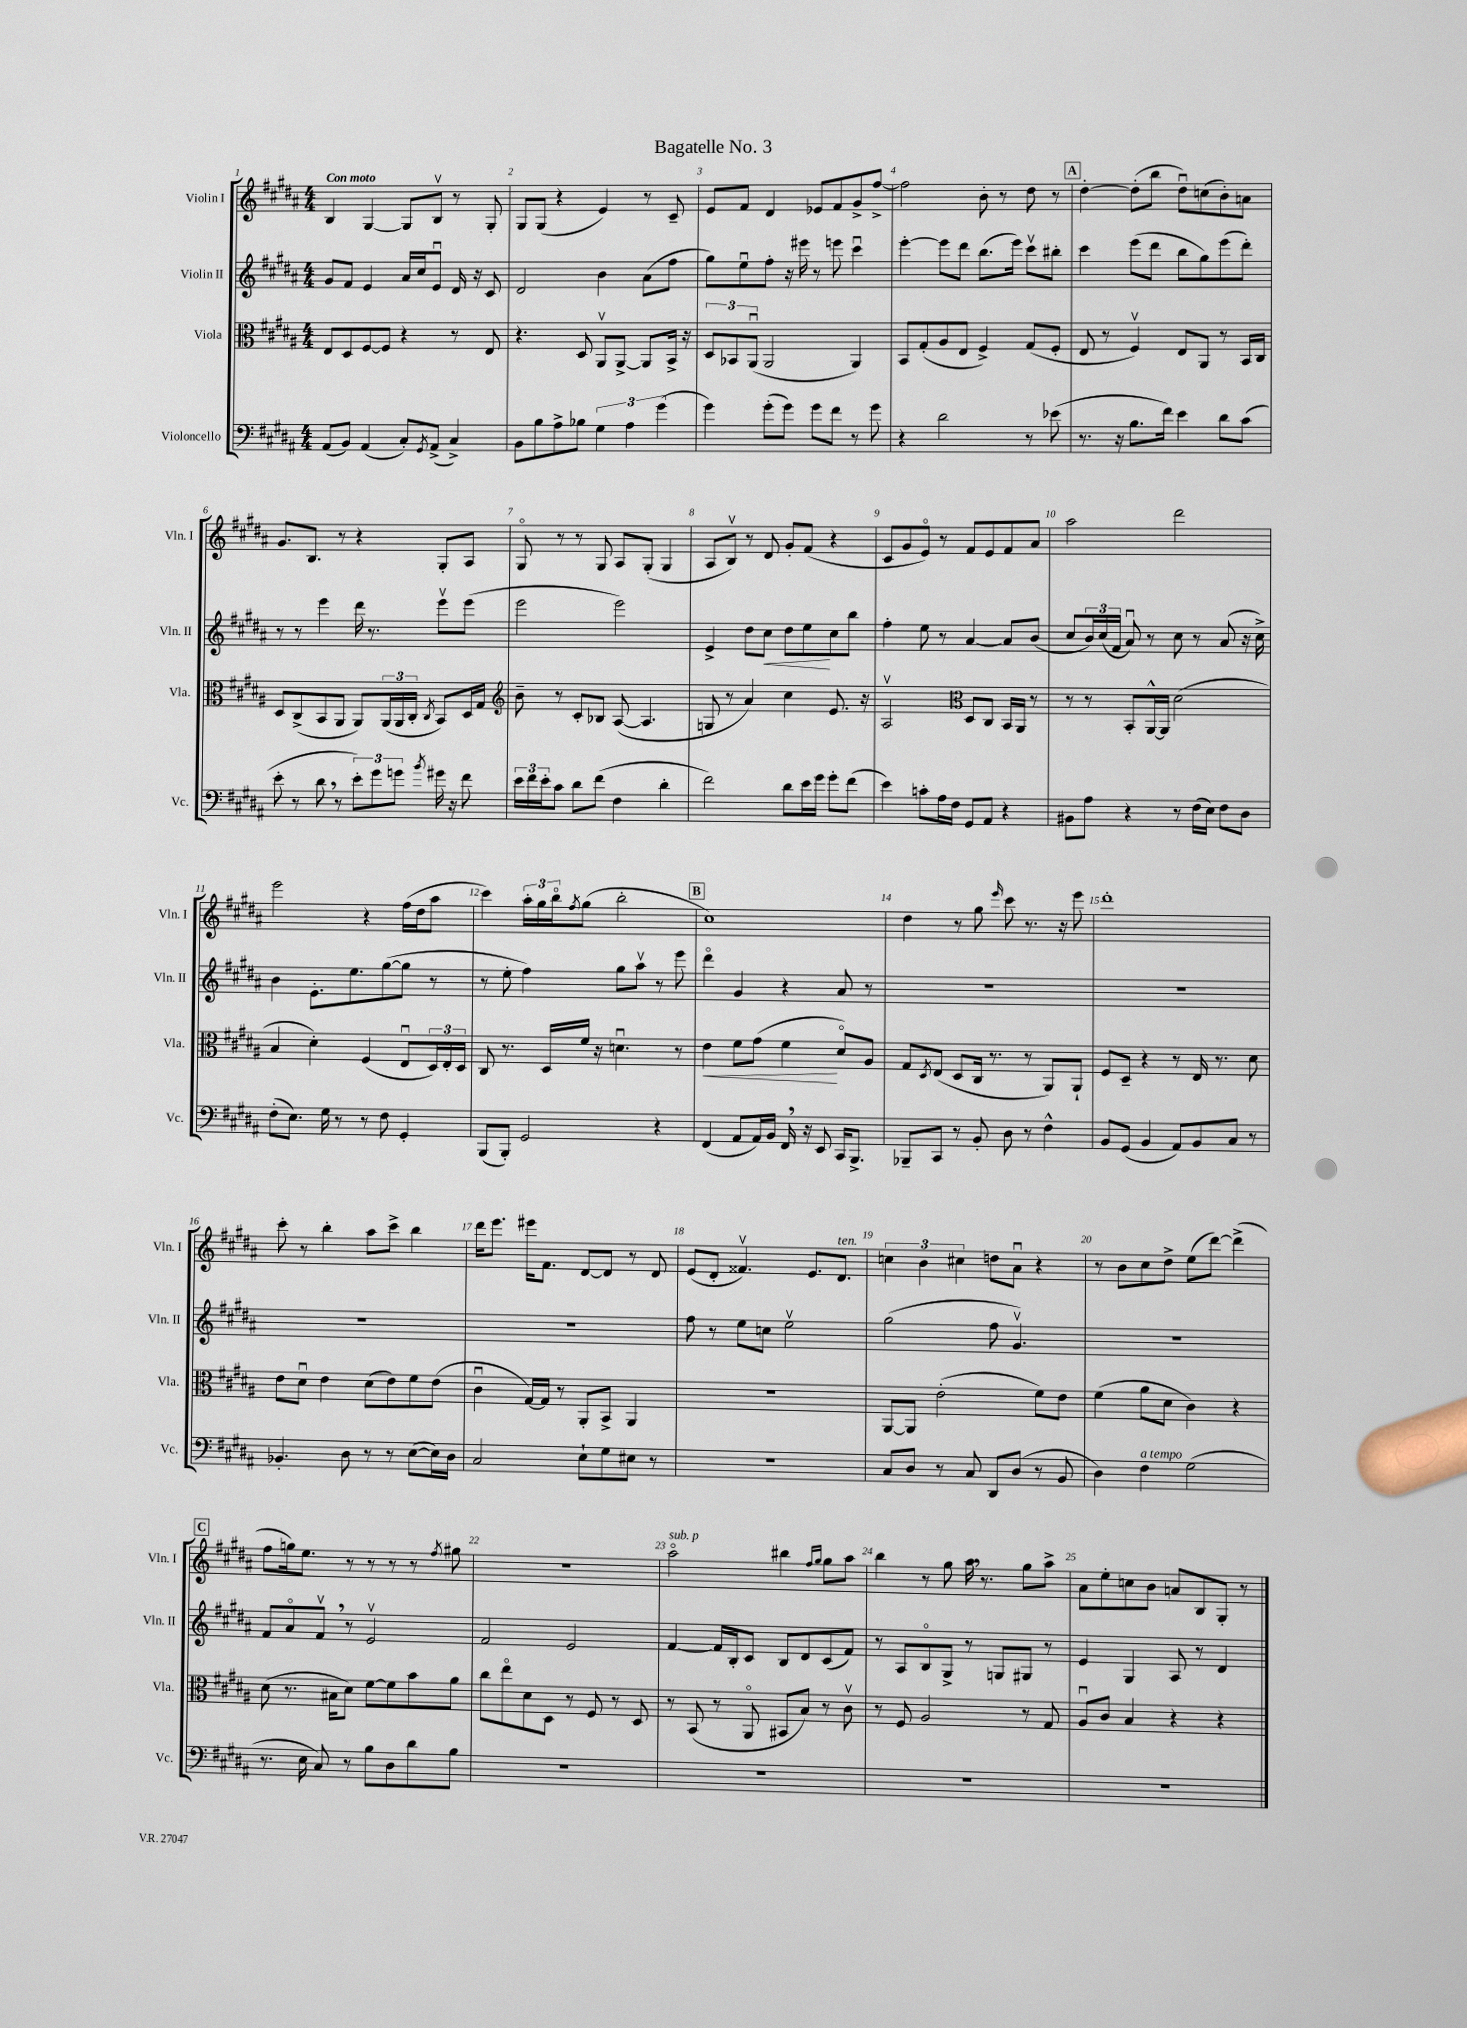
\header { title = "Bagatelle No. 3" }
<<
\new StaffGroup <<
\new Staff = "s0" \with { instrumentName = "Violin I" shortInstrumentName = "Vln. I" } {
    \clef treble \key b \major \numericTimeSignature \time 4/4 \tempo "Con moto"
    b4 gis4~ gis8 b8\upbow r8 gis8-. |
    gis8 gis8( r4 e'4) r8 cis'8-- |
    e'8 fis'8 dis'4 ees'8 fis'8 gis'8-> fis''8~-> |
    fis''2 b'8-. r8 dis''8 r8 |
    \mark \markup { \box "A" } dis''4~-. dis''8-.( b''8 dis''8\downbow) c''8( b'8-.) a'8 |
    gis'8. b8. r8 r4 gis8-. ais8 |
    gis8\flageolet r8 r8 gis8 ais8 gis8-.( gis4 |
    ais8 b8\upbow) r8 dis'8 gis'8-. fis'8( r4 |
    cis'8 gis'8 e'8\flageolet) r8 fis'8 e'8 fis'8 ais'8 |
    ais''2 dis'''2 |
    e'''2 r4 fis''16( dis''16 ais''8 |
    cis'''4) \tuplet 3/2 { ais''16-. gis''16 b''16\flageolet } \acciaccatura { fis''8 } gis''8( b''2-. |
    \mark \markup { \box "B" } cis''1) |
    dis''4 r8 gis''8 \grace { e'''16 } cis'''8 r8. r16 e'''8 |
    dis'''1-. |
    cis'''8-. r8 b''4-. ais''8 cis'''8-> b''4 |
    dis'''16 e'''8. eis'''16 fis'8. dis'8~ dis'8 r8 dis'8 |
    e'8( dis'8-. fisis'4.\upbow) e'8. dis'8.^\markup { \italic "ten." } |
    \tuplet 3/2 { c''4 b'4 cis''4 } d''8 ais'8\downbow r4 |
    r8 b'8 cis''8 dis''8-> e''8( dis'''8~) dis'''4->( |
    \mark \markup { \box "C" } fis''8 g''16) e''8. r8 r8 r8 r8 \acciaccatura { fis''8 } gis''8 |
    R1 |
    ais''2\flageolet^\markup { \italic "sub. p" } bis''4 \grace { fis''16 gis''16 } gis''8 ais''8 |
    b''4 r8 gis''8 ais''16 \breathe r8. gis''8 ais''8-> |
    ais'8 e''8-. c''8 b'8 a'8 b8 gis8-. r8 \bar "|." |
}
\new Staff = "s1" \with { instrumentName = "Violin II" shortInstrumentName = "Vln. II" } {
    \clef treble \key b \major \numericTimeSignature \time 4/4
    gis'8 fis'8 e'4 ais'16 cis''16 e'8\downbow dis'16 r16 cis'8 |
    dis'2 b'4 ais'8( fis''8 |
    gis''8) e''8\downbow fis''8-. r16 eis'''16 r8 e'''8 cis'''4\downbow |
    e'''4~-. e'''8 dis'''8 b''8.( e'''16) cis'''8\upbow bis''8-. |
    \mark \markup { \box "A" } cis'''4 e'''8( dis'''8 b''8 gis''8) e'''8( dis'''8-.) |
    r8 r8 e'''4 dis'''16 r8. e'''8\upbow e'''8( |
    e'''2 e'''2) |
    e'4-> dis''8 cis''8\< dis''8 e''8\! cis''8 b''8 |
    fis''4-. e''8 r8 ais'4~ ais'8 b'8( |
    cis''8 \tuplet 3/2 { b'16) cis''16( fis'16 } ais'8\downbow) r8 cis''8 r8 ais'8( r16 cis''16->) |
    b'4 e'8.-. e''8. gis''8~( gis''8 r8 |
    r8 e''8-. fis''4) gis''8 ais''8\upbow r8 e'''8 |
    \mark \markup { \box "B" } dis'''4\flageolet gis'4 r4 ais'8 r8 |
    R1 |
    R1 |
    R1 |
    R1 |
    fis''8 r8 e''8 c''8 e''2\upbow |
    gis''2( fis''8 gis'4.\upbow) |
    R1 |
    \mark \markup { \box "C" } fis'8 ais'8\flageolet fis'8\upbow \breathe r8 e'2\upbow |
    fis'2 e'2 |
    fis'4~ fis'16 b16-. cis'8 b8 dis'8 cis'8( fis'8) |
    r8 ais8 b8\flageolet gis8-> r8 g8 gis8 r8 |
    e'4 gis4 ais8 r8 dis'4 \bar "|." |
}
\new Staff = "s2" \with { instrumentName = "Viola" shortInstrumentName = "Vla." } {
    \clef alto \key b \major \numericTimeSignature \time 4/4
    e8 dis8 fis8~ fis8 r4 r8 e8 |
    r4. dis8 ais,8\upbow ais,8~-> ais,8 b,16-> r16 |
    \tuplet 3/2 { dis8 bes,8 ais,8\downbow( } ais,2 ais,4) |
    b,8 gis8-.( ais8 e8 fis4->) gis8( fis8-. |
    \mark \markup { \box "A" } e8 r8 fis4\upbow) e8 ais,8 r8 b,16 cis16 |
    dis8 cis8->( b,8 ais,8 ais,8) \tuplet 3/2 { ais,16( ais,16 cis16-. } \acciaccatura { cis8 } b,8) dis16 gis16 |
    \clef treble b'8-- r8 cis'8-. bes8 ais8~( ais4. |
    g8 r8 ais'4) cis''4 e'8. r16 |
    ais2\upbow \clef alto dis8 cis8 b,16 ais,16 r8 |
    r8 r8 b,8-. ais,16~-^ ais,16 dis'2( |
    b4 dis'4-.) fis4( e8\downbow \tuplet 3/2 { dis16) e16-. dis16 } |
    cis8 r8. dis16 fis'16 r16 d'4.\downbow r8 |
    \mark \markup { \box "B" } e'4\< fis'8 gis'8( fis'4\! dis'8\flageolet) ais8 |
    gis8 \acciaccatura { dis8 } e8( dis8 cis16 r8. r8 ais,8) ais,8-! |
    fis8 dis8-- r4 r8 e16 r8. dis'8 |
    e'8 dis'8\downbow e'4 dis'8( e'8) fis'8 e'8( |
    cis'4\downbow gis16~) gis16 r8 ais,8-. b,8-> ais,4 |
    R1 |
    ais,8~ ais,8 e'2-.( fis'8) e'8 |
    fis'4( ais'8 dis'8 cis'4) r4 |
    \mark \markup { \box "C" } dis'8( r8. bis16 dis'8) fis'8~ fis'8 b'8 ais'8 |
    cis''8 e''8\flageolet dis'8 dis8 r8 fis8 r8 dis8 |
    r8 b,8( r8 ais,8\flageolet bis,8 b8) r8 cis'8\upbow |
    r8 fis8 ais2 r8 gis8 |
    ais8\downbow cis'8 b4 r4 r4 \bar "|." |
}
\new Staff = "s3" \with { instrumentName = "Violoncello" shortInstrumentName = "Vc." } {
    \clef bass \key b \major \numericTimeSignature \time 4/4
    ais,8( b,8) ais,4( cis8-.) \acciaccatura { gis,8 } ais,8->( cis4->) |
    b,8 b8 ais8-> bes8 \tuplet 3/2 { gis4 ais4 gis'4( } |
    gis'4) gis'8-.( gis'8) gis'8 fis'8 r8 gis'8 |
    r4 dis'2 r8 ees'8( |
    \mark \markup { \box "A" } r8. r16 b8. fis'16) e'4 dis'8 cis'8( |
    e'8-. r8 dis'8 \breathe r8 \tuplet 3/2 { e'8-.) gis'8 g'8 } \acciaccatura { b'8 } gis'16 r16 fis'8 |
    \tuplet 3/2 { e'16 fis'16 e'16-. } cis'8 dis'8 fis'8( fis4 dis'4-. |
    fis'2) dis'8 e'16 gis'16 gis'8-. fis'8( |
    e'4) c'8-. ais16 fis16 gis,8 ais,8 r4 |
    bis,8 ais8 r4 r8 fis16( e16) fis8 dis8 |
    fis8-.( e8.) gis16 r8 r8 fis8 gis,4-. |
    b,,8( b,,8-.) gis,2 r4 |
    \mark \markup { \box "B" } fis,4( ais,8 ais,16) b,16 fis,16 \breathe r16 e,8 cis,16 b,,8.-> |
    bes,,8-- cis,8 r8 b,8-. dis8 r8 fis4-^ |
    b,8 gis,8( b,4 ais,8) b,8 cis8 r8 |
    bes,4.-. dis8 r8 r8 e8~( e16) dis16 |
    cis2 e8-! gis8 eis8 r8 |
    R1 |
    cis8 dis8 r8 cis8 dis,8 dis8( r8 b,8 |
    dis4) fis4^\markup { \italic "a tempo" } gis2( |
    \mark \markup { \box "C" } r8. e16 cis8) r8 b8 dis8 dis'8 b8 |
    R1 |
    R1 |
    R1 |
    R1 \bar "|." |
}
>>
>>
\layout { \context { \Score \override BarNumber.break-visibility = ##(#f #t #t) barNumberVisibility = #all-bar-numbers-visible } }
